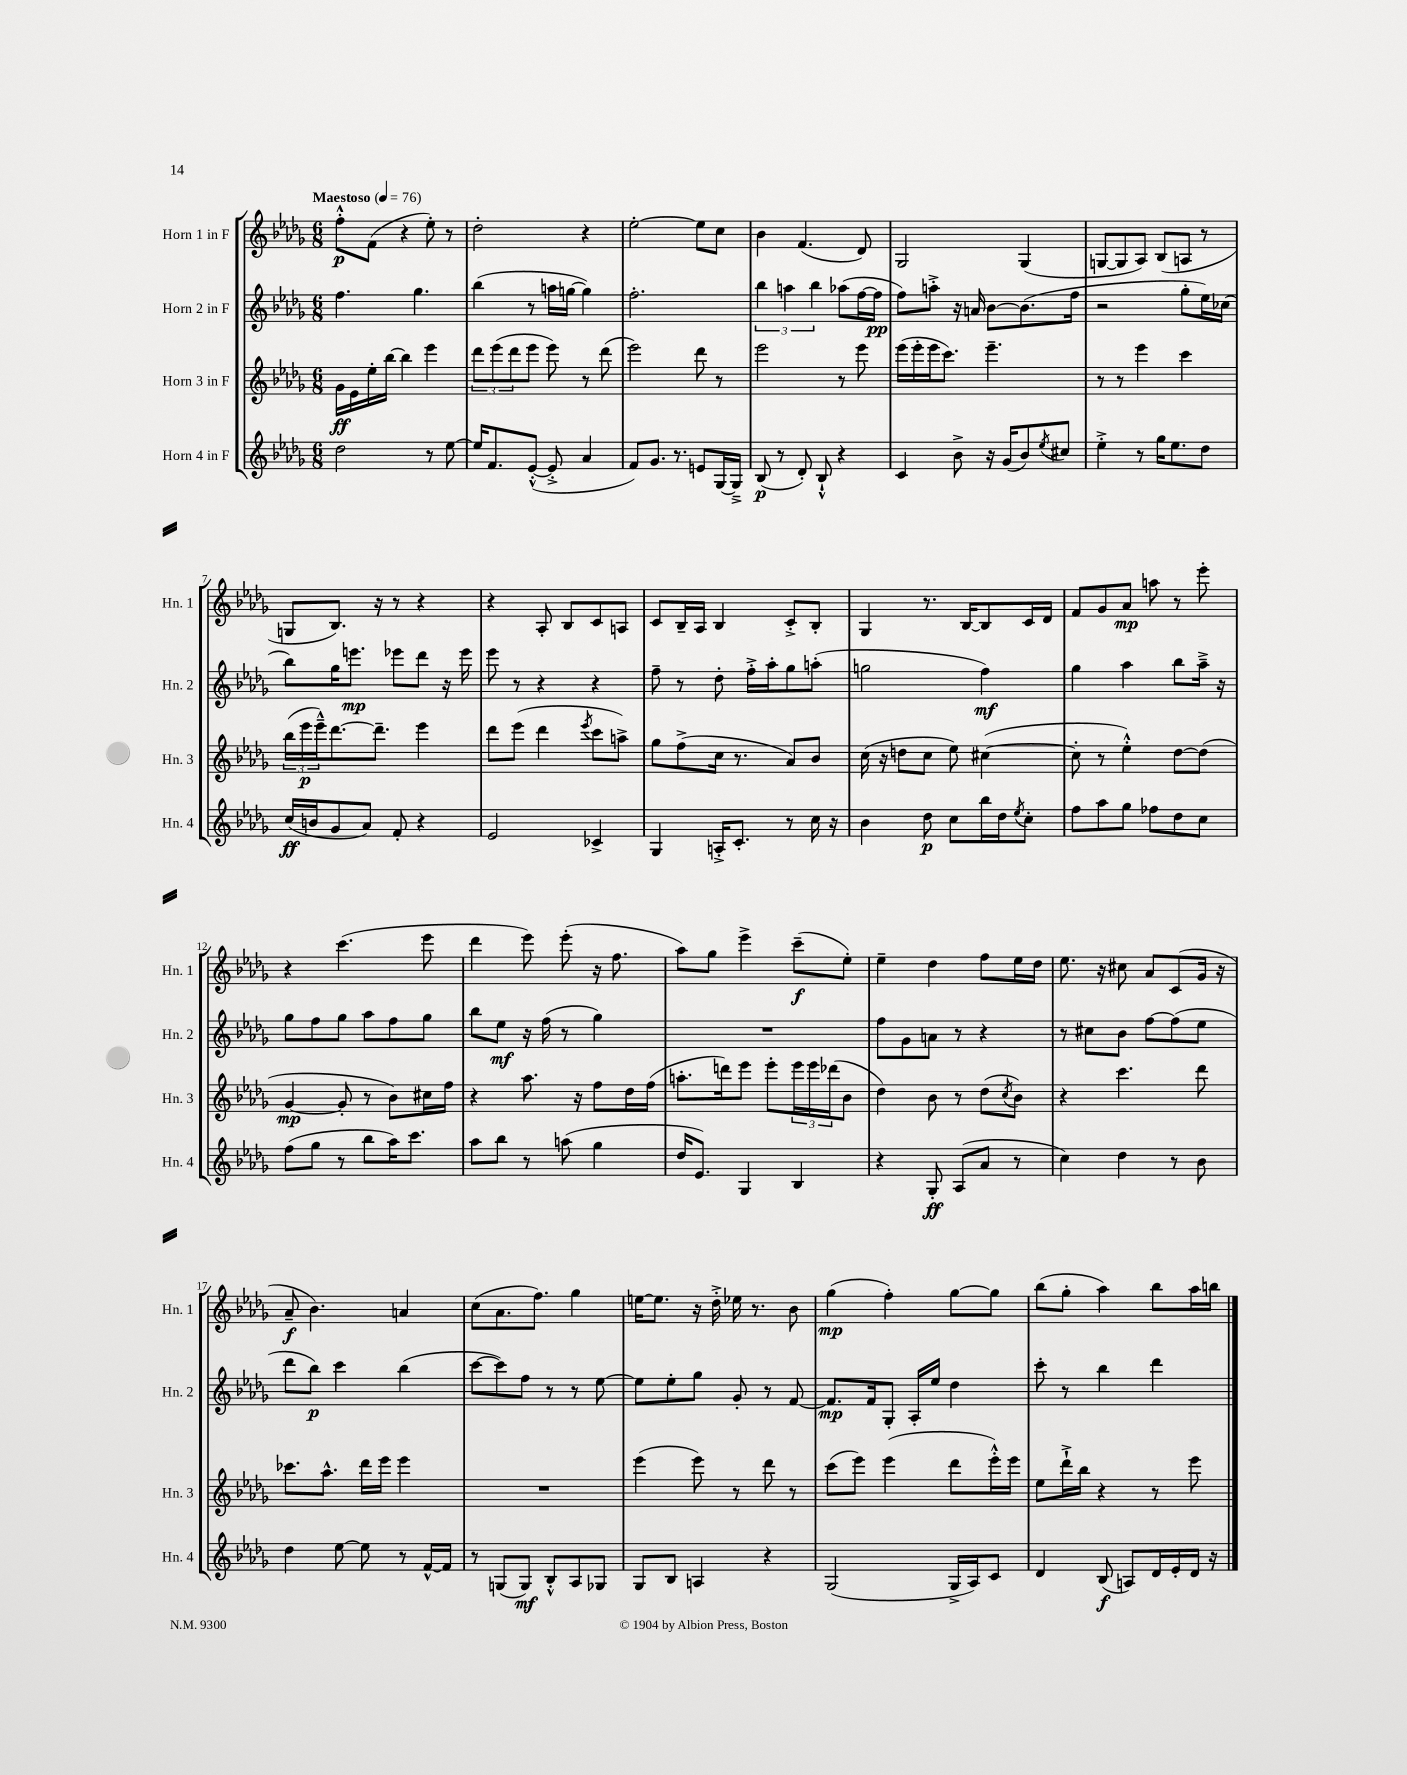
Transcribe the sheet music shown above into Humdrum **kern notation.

**kern	**kern	**kern	**kern
*staff4	*staff3	*staff2	*staff1
*clefG2	*clefG2	*clefG2	*clefG2
*k[b-e-a-d-g-]	*k[b-e-a-d-g-]	*k[b-e-a-d-g-]	*k[b-e-a-d-g-]
*M6/8	*M6/8	*M6/8	*M6/8
*MM76	*MM76	*MM76	*MM76
2dd-	16g-	4.ff	8ff'^^
.	16e-	.	.
.	16ee-'	.	(8f
.	[16bb-	.	.
.	4bb-]	.	4r
.	.	4.gg-	.
8r	4eee-	.	8ee-')
[8ee-	.	.	8r
=	=	=	=
16ee-]	12ddd-	(4bb-	2dd-'
8.f	.	.	.
.	(12eee-	.	.
.	12ddd-	.	.
([8e-'^^	8eee-	8r	.
8e-'^]	8eee-)	16aa	.
.	.	[16gg	.
4a-	8r	4gg])	4r
.	(8ddd-	.	.
=	=	=	=
8f)	2eee-)	2.ff'	[2ee-'
8.g-	.	.	.
8.r	.	.	.
8e	8ddd-	.	8ee-]
[16G-	8r	.	8cc
16G-~^]	.	.	.
=	=	=	=
(8B-	2eee-	6bb-	4b-
8r	.	.	.
.	.	6aa	.
8d-')	.	.	(4.f
.	.	6bb-	.
8B-`^^	.	.	.
4r	8r	(8aa-	.
.	8eee-	[16ff	8d-)
.	.	16ff]	.
=	=	=	=
4c	(16eee-	8ff)	2G-
.	16eee-'	.	.
.	16eee-	8aa'^	.
.	8.ccc)	.	.
8b-^	.	16r	.
.	.	16a	.
16r	4.eee-~	[8b-	.
(16g-	.	.	.
8b-)	.	(8.b-]	(4G-
8qee-	.	.	.
8cc#	.	.	.
.	.	16ff	.
=	=	=	=
4ee-'^	8r	2r	[8G
.	8r	.	8G]
8r	4eee-	.	8A-)
16gg-	.	.	(8B-
8.ee-	.	.	.
.	4ccc	8gg-'	8A
8dd-	.	16ee-)	8r
.	.	(16cc-	.
=	=	=	=
(16cc	(24bb-	8bb-)	8G
.	24eee-	.	.
16b	.	.	.
.	24eee-~^^)	.	.
8g-	[8.ddd-	16gg-	8.B-)
.	.	8.eee	.
8a-)	.	.	.
.	8.ddd-~]	.	16r
8f'	.	8eee-	8r
4r	4eee-	8ddd-	4r
.	.	16r	.
.	.	16eee-	.
=	=	=	=
2e-	8ddd-	8eee-	4r
.	(8eee-	8r	.
.	4ddd-	4r	8A-'
.	.	.	8B-
.	8qeee-	.	.
4c-^	8ccc	4r	8c
.	8aa^)	.	8A
=	=	=	=
4G-	8gg-	8ff~	8c
.	(8ff^	8r	16B-~
.	.	.	16A-
16A'^	16cc	8dd-'	4B-
8.c'	8.r	.	.
.	.	16ff'^	.
.	.	16aa-'	.
8r	8a-)	8gg-	8c'^
16cc	8b-	(8aa'	8B-'
16r	.	.	.
=	=	=	=
4b-	(16cc	2gg	4G-
.	16r	.	.
.	8dd	.	.
8dd-	8cc	.	8.r
8cc	8ee-)	.	.
.	.	.	[16B-
16bb-	([4cc#	4ff)	8B-]
16dd-	.	.	.
8qee-	.	.	.
8cc'	.	.	16c
.	.	.	16d-
=	=	=	=
8ff	8cc#']	4gg-	8f
8aa-	8r	.	8g-
8gg-	4ee-'^^)	4aa-	8a-
8ff-	.	.	8aa
8dd-	[8dd-	8bb-	8r
8cc	(8dd-]	16aa-~^	8eee-'
.	.	16r	.
=	=	=	=
(8ff	[4g-	8gg-	4r
8gg-	.	8ff	.
8r	8g-']	8gg-	(4.ccc
8bb-	8r	8aa-	.
16aa-)	8b-)	8ff	.
8.ccc	.	.	.
.	16cc#	8gg-	8eee-
.	16ff	.	.
=	=	=	=
8aa-	4r	8bb-	4ddd-
8bb-	.	8ee-	.
8r	8.aa-	16r	8eee-)
.	.	(16ff	.
(8aa	.	8r	(8eee-'
.	16r	.	.
4gg-	8ff	4gg-)	16r
.	.	.	8.ff
.	16dd-	.	.
.	(16ff	.	.
=	=	=	=
16dd-	8.aa'	2.r	8aa-)
8.e-)	.	.	.
.	.	.	8gg-
.	16ddd)	.	.
4G-	8eee-	.	4eee-^
.	8eee-'	.	.
4B-	24eee-	.	(8ccc~
.	24eee-	.	.
.	(24ddd-	.	.
.	8b-	.	8ee-')
=	=	=	=
4r	4dd-)	8ff	4ee-~
.	.	8g-	.
8G-'	8b-	8a	4dd-
(8A-	8r	8r	.
8a-	(8dd-	4r	8ff
.	8qcc	.	.
8r	8b-)	.	16ee-
.	.	.	16dd-
=	=	=	=
4cc)	4r	8r	8.ee-
.	.	8cc#	.
.	.	.	16r
4dd-	4.ccc	8b-	8cc#
.	.	[8ff	8a-
8r	.	(8ff]	(8c
8b-	8ddd-	8ee-	16g-
.	.	.	16r
=	=	=	=
4dd-	8.ccc-	8ddd-	8a-~
.	.	8bb-)	4.b-)
.	8.aa-^^	.	.
[8ee-	.	4ccc	.
8ee-]	16ddd-	.	.
.	16eee-	.	.
8r	4eee-	(4bb-	4a
[16f^^	.	.	.
16f]	.	.	.
=	=	=	=
8r	2.r	[8ccc	(8cc
(8G	.	8ccc])	8.a-
8G)	.	8ff	.
.	.	.	8.ff)
8B-'^^	.	8r	.
8A-	.	8r	4gg-
8G-	.	[8ee-	.
=	=	=	=
8G-	(4eee-	8ee-]	[16ee
.	.	.	8.ee]
8B-	.	8ee-'	.
4A	8eee-)	8gg-	16r
.	.	.	16dd-'^
.	8r	8g-'	16ee-
.	.	.	8.r
4r	8ddd-	8r	.
.	8r	[8f	8b-
=	=	=	=
(2G-	(8ccc	8.f]	(4gg-
.	8eee-)	.	.
.	.	16f	.
.	(4eee-	8G-'	4ff')
.	.	16A-'	.
.	.	16ee-	.
16G-^	8ddd-	4dd-	[8gg-
16A-)	.	.	.
8c	16eee-'^^)	.	8gg-]
.	16eee-	.	.
=	=	=	=
4d-	8ee-	8ccc'	(8bb-
.	16ddd-`^	8r	8gg-'
.	16bb-	.	.
(8B-	4r	4bb-	4aa-)
8A)	.	.	.
16d-	8r	4ddd-	8bb-
16e-'	.	.	.
16d-	8eee-	.	16aa-
16r	.	.	16bb
==	==	==	==
*-	*-	*-	*-
